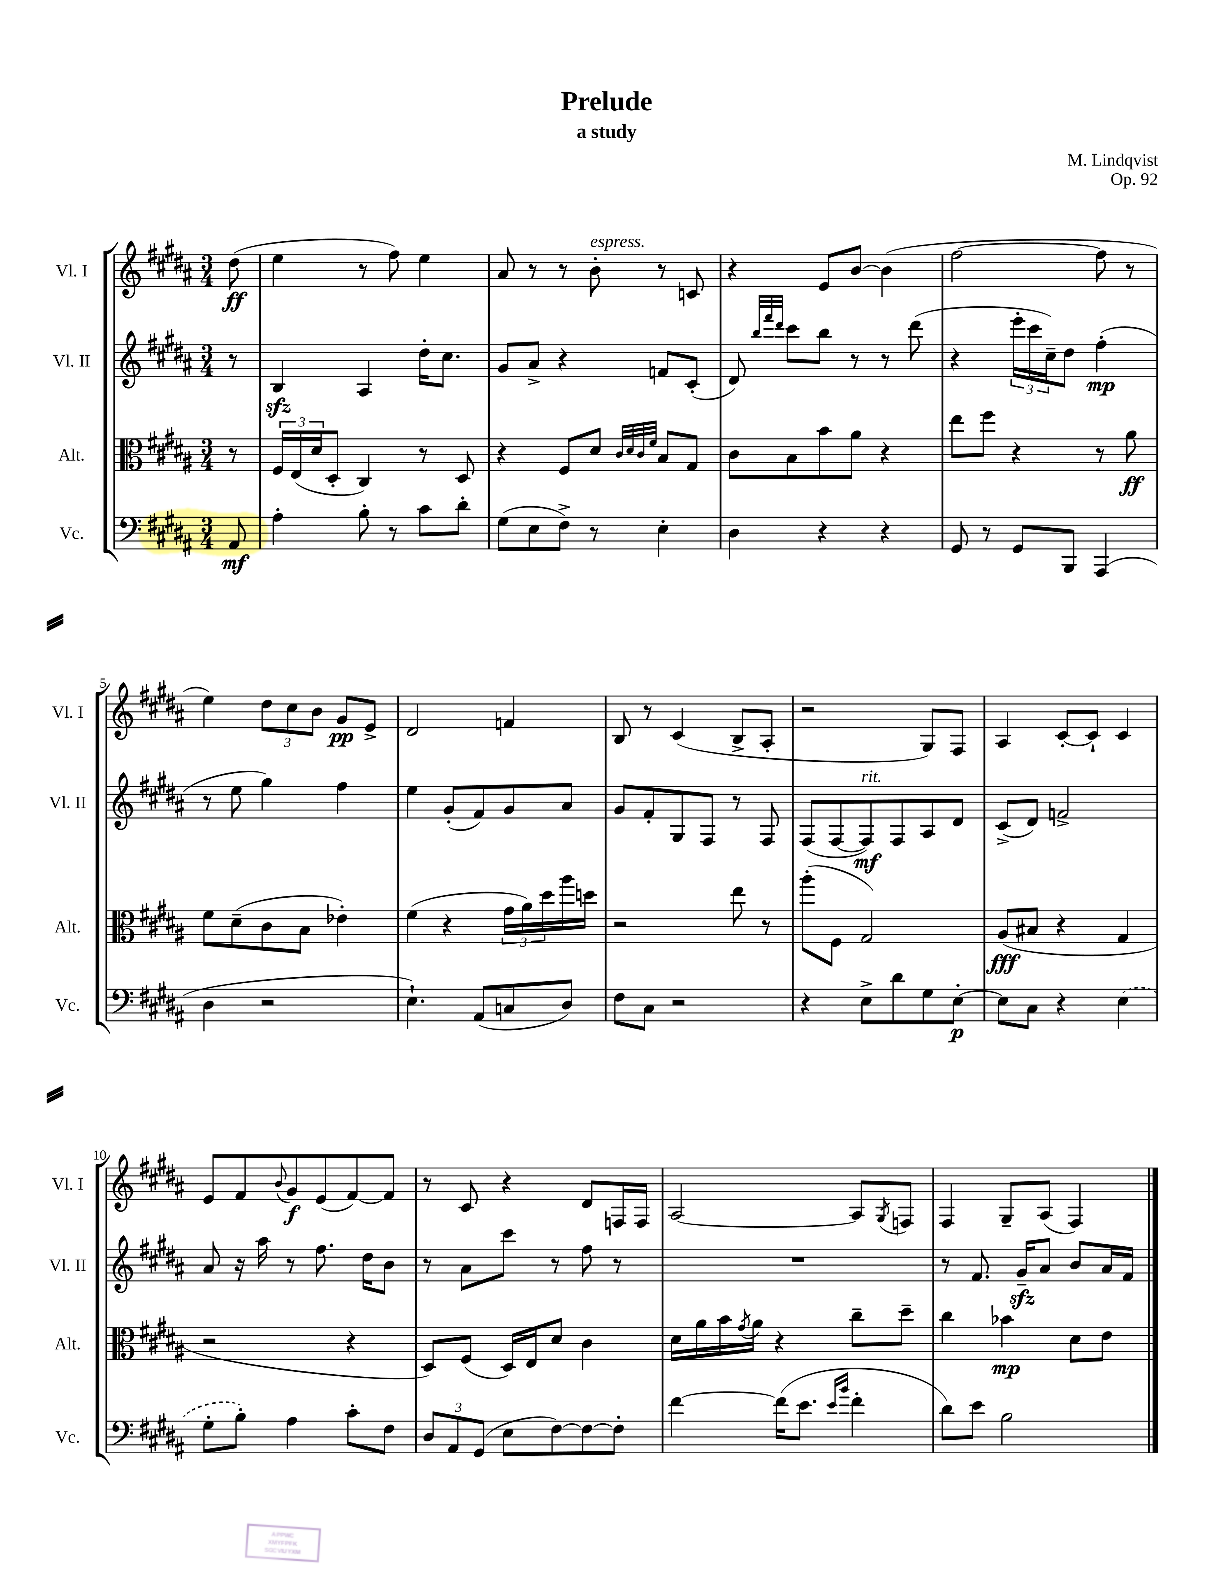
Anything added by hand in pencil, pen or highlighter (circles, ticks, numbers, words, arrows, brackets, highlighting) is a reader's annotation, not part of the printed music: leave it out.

**kern	**kern	**kern	**kern
*staff4	*staff3	*staff2	*staff1
*clefF4	*clefC3	*clefG2	*clefG2
*k[f#c#g#d#a#]	*k[f#c#g#d#a#]	*k[f#c#g#d#a#]	*k[f#c#g#d#a#]
*M3/4	*M3/4	*M3/4	*M3/4
8AA#	8r	8r	(8dd#
=	=	=	=
4A#'	24F#	4B	4ee
.	(24E	.	.
.	24d#	.	.
.	8D#'	.	.
8B'	4C#)	4A#	8r
8r	.	.	8ff#)
8c#	8r	16dd#'	4ee
.	.	8.cc#	.
8d#'	8D#	.	.
=	=	=	=
(8G#	4r	8g#	8a#
8E	.	8a#^	8r
8F#^)	8F#	4r	8r
8r	8d#	.	8b'
.	32qqc#	.	.
.	32qqd#	.	.
.	32qqc#	.	.
.	32qqf#	.	.
4E'	8B	8f	8r
.	8G#	(8c#'	8c
=	=	=	=
4D#	8c#	8d#)	4r
.	.	32qqbb	.
.	.	32qqfff#	.
.	.	32qqddd#	.
.	8B	8ccc#	.
4r	8b	8bb	8e
.	8a#	8r	[8b
4r	4r	8r	(4b]
.	.	(8ddd#	.
=	=	=	=
8GG#	8ee	4r	[2ff#
8r	8ff#	.	.
8GG#	4r	24eee'	.
.	.	24ccc#	.
.	.	24cc#~)	.
8BBB	.	8dd#	.
(4AAA#	8r	(4ff#'	8ff#]
.	8a#	.	8r
=	=	=	=
4D#	8f#	8r	4ee)
.	(8d#~	8ee	.
2r	8c#	4gg#)	12dd#
.	.	.	12cc#
.	8B	.	.
.	.	.	12b
.	4e-')	4ff#	8g#
.	.	.	8e^
=	=	=	=
4.E`)	(4f#	4ee	2d#
.	4r	(8g#'	.
(8AA#	.	8f#)	.
8C	24g#	8g#	4f
.	24a#)	.	.
.	24dd#	.	.
8D#)	16aa#	8a#	.
.	16dd	.	.
=	=	=	=
8F#	2r	8g#	8B
8C#	.	8f#'	8r
2r	.	8G#	(4c#
.	.	8F#	.
.	8ee	8r	8B^
.	8r	8F#	8A#'
=	=	=	=
4r	(8aa#'	(8F#	2r
.	8F#	[8F#	.
8E^	2G#)	8F#])	.
8d#	.	8F#	.
8G#	.	8A#	8G#)
[8E'	.	8d#	8F#
=	=	=	=
8E]	(8A#	(8c#^	4A#
8C#	8B#	8d#)	.
4r	4r	2f^	[8c#'
.	.	.	8c#`]
(4E	4G#	.	4c#
=	=	=	=
8G#'	2r	8a#	8e
8B')	.	16r	8f#
.	.	16aa#	.
.	.	.	8qqb
4A#	.	8r	8g#
.	.	8.ff#	(8e
8c#'	4r	.	[8f#)
.	.	16dd#	.
8F#	.	8b	8f#]
=	=	=	=
12D#	8D#)	8r	8r
12AA#	.	.	.
.	(8F#	8a#	8c#
(12GG#	.	.	.
8E	16D#)	8ccc#	4r
.	16E	.	.
[8F#)	8d#	8r	.
8F#_	4c#	8ff#	8d#
8F#']	.	8r	16F
.	.	.	16F
=	=	=	=
[4f#	16d#	2.r	[2A#
.	16a#	.	.
.	16b	.	.
.	8qg#	.	.
.	16a#	.	.
(16f#]	4r	.	.
8.e	.	.	.
16qqe	.	.	.
16qqb	.	.	.
4f#'	8cc#~	.	8A#]
.	.	.	8qG#
.	8dd#~	.	8F
=	=	=	=
8d#)	4cc#	8r	4F#
8e	.	8.f#	.
2B	4b-	.	8G#~
.	.	16g#~	.
.	.	8a#	(8A#
.	8d#	8b	4F#)
.	8e	16a#	.
.	.	16f#	.
==	==	==	==
*-	*-	*-	*-
